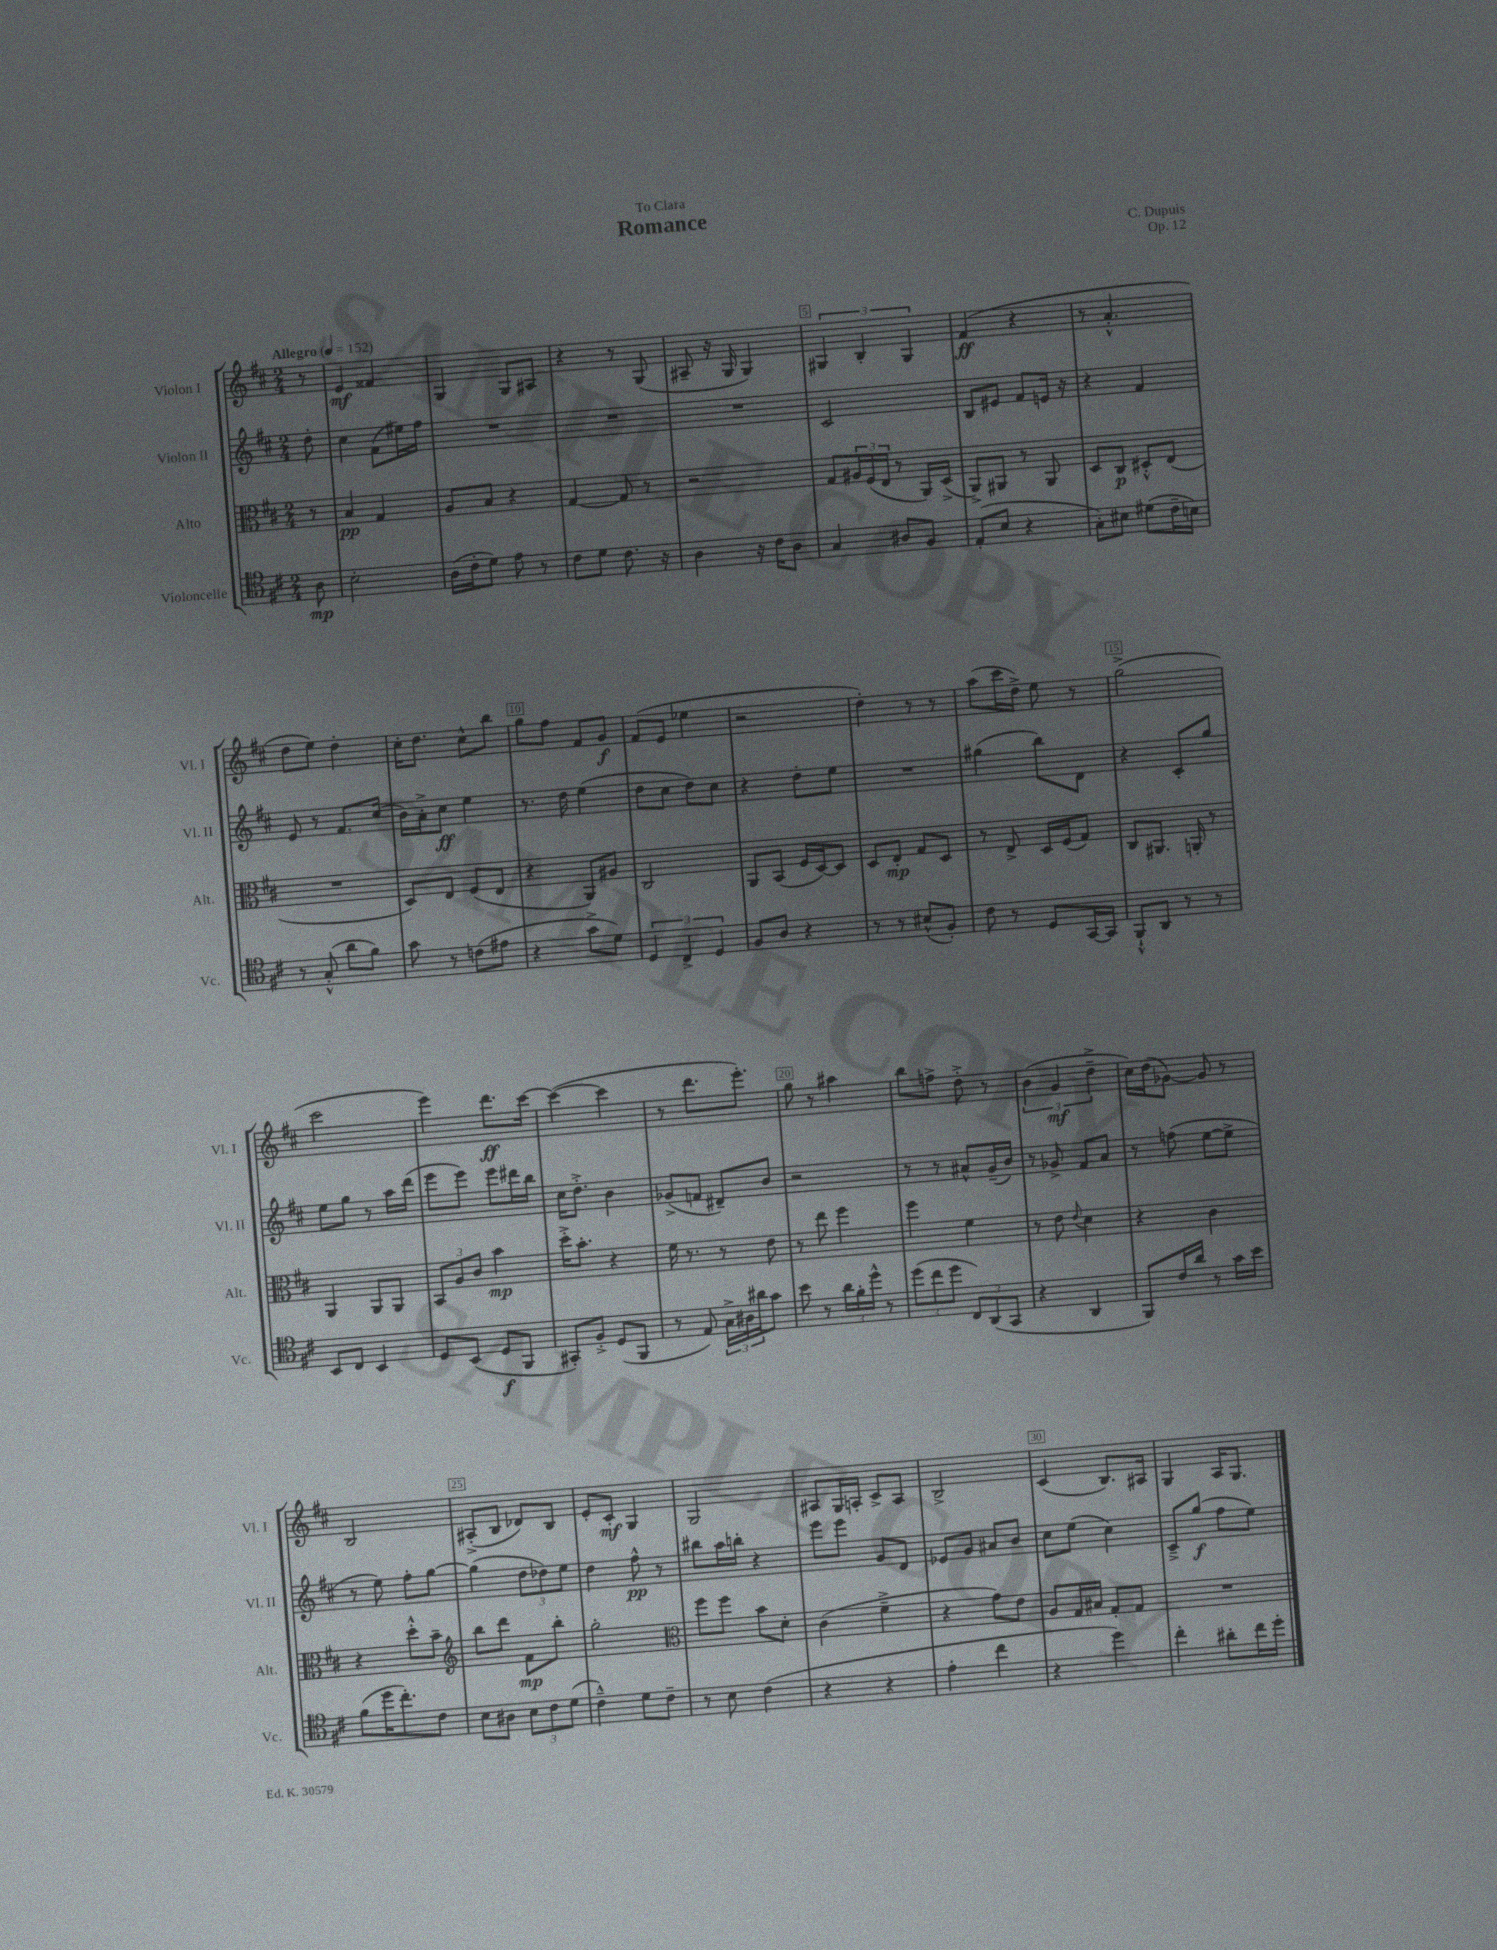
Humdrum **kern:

**kern	**dynam	**kern	**dynam	**kern	**dynam	**kern	**dynam
*part4	*part4	*part3	*part3	*part2	*part2	*part1	*part1
*staff4	*staff4	*staff3	*staff3	*staff2	*staff2	*staff1	*staff1
*I"Violoncelle	*	*I"Alto	*	*I"Violon II	*	*I"Violon I	*
*I'Vc.	*	*I'Alt.	*	*I'Vl. II	*	*I'Vl. I	*
*clefC4	*	*clefC3	*	*clefG2	*	*clefG2	*
*k[f#c#]	*	*k[f#c#]	*	*k[f#c#]	*	*k[f#c#]	*
*M2/4	*	*M2/4	*	*M2/4	*	*M2/4	*
*MM152	*	*MM152	*	*MM152	*	*MM152	*
=	=	=	=	=	=	=	=
!	!	!	!	!	!	!LO:TX:a:B:t=Allegro	!
8A\	mp	8r	.	8dd'\	.	8r	.
=1	=1	=1	=1	=1	=1	=1	=1
2B'\	.	4B/	pp	4cc#\	.	4e/	mf
.	.	4G/	.	(8f#\L	.	4f##X/	.
.	.	.	.	16ee#X\L)	.	.	.
.	.	.	.	16ff#\JJ	.	.	.
=2	=2	=2	=2	=2	=2	=2	=2
(16A\LL	.	8A/L	.	2r	.	4G/	.
16c#'\J	.	.	.	.	.	.	.
8d\J)	.	8B/J	.	.	.	.	.
8e\	.	4r	.	.	.	8G/L	.
8r	.	.	.	.	.	8A#X/J	.
=3	=3	=3	=3	=3	=3	=3	=3
8c#\L	.	[4G/	.	2r	.	4r	.
8d\J	.	.	.	.	.	.	.
8.c#\	.	8G/]	.	.	.	8r	.
.	.	8r	.	.	.	(8G/	.
16r	.	.	.	.	.	.	.
=4	=4	=4	=4	=4	=4	=4	=4
4A\	.	2r	.	2r	.	8A#X~/	.
.	.	.	.	.	.	16r	.
.	.	.	.	.	.	16G/	.
16r	.	.	.	.	.	4G/)	.
16c#\KL	.	.	.	.	.	.	.
8A\J	.	.	.	.	.	.	.
=5	=5	=5	=5	=5	=5	=5	=5
4G/	.	8G/L	.	2c#/	.	6G#X/	.
.	.	24A#X/L	.	.	.	.	.
.	.	(24F#/	.	.	.	6B'/	.
.	.	24E/JJ	.	.	.	.	.
8A#X/L	.	8r	.	.	.	.	.
.	.	.	.	.	.	6G#/	.
8F#/J	.	16AA/LL)	.	.	.	.	.
.	.	(16D^/JJ	.	.	.	.	.
=6	=6	=6	=6	=6	=6	=6	=6
(8E'/L	.	8AA^/L)	.	8B/L	.	(4f#/	ff
8B/J	.	8AA#X/J	.	8e#X/J	.	.	.
4r	.	8r	.	8f#/L	.	4r	.
.	.	8AA#/	.	16en/Jk	.	.	.
.	.	.	.	16r	.	.	.
=7	=7	=7	=7	=7	=7	=7	=7
8G'\L)	.	8D/L	.	4r	.	8r	.
8B#X\J	.	8C#/J	p	.	.	4.a'^^/	.
(8d#X\L	.	8D#X'^^/L	.	4f#/	.	.	.
16c#~\L	.	(8E/J	.	.	.	.	.
16Bn\JJ)	.	.	.	.	.	.	.
!!LO:LB:g=z
=8	=8	=8	=8	=8	=8	=8	=8
8r	.	2r	.	8e/	.	8dd\L	.
(8G'^^/	.	.	.	8r	.	8ee\J)	.
8a\L	.	.	.	8.f#/L	.	4dd'\	.
8f#\J)	.	.	.	.	.	.	.
.	.	.	.	(16cc#/Jk	.	.	.
=9	=9	=9	=9	=9	=9	=9	=9
8g\	.	8D/L)	.	16b\LL)	.	16cc#'\KL	.
.	.	.	.	16a'^\J	.	8.dd\J	.
8r	.	8E/J	.	8cc#\J	ff	.	.
(8cn\L	.	(8F#/L	.	4ee\	.	8cc#^^\L	.
8e#X\J	.	8E/J	.	.	.	8bb\J	.
=10	=10	=10	=10	=10	=10	=10	=10
4r	.	4r	.	8.r	.	8gg\L	.
.	.	.	.	.	.	8ff#\J	.
.	.	.	.	16dd\	.	.	.
8g^\L	.	8AA/L)	.	(4ee\	.	8f#/L	.
8d\J)	.	8A#X/J	.	.	.	8g/J	f
=11	=11	=11	=11	=11	=11	=11	=11
6D/	.	2C#/	.	8dd\L	.	(8f#/L	.
.	.	.	.	8cc#\J	.	8e/J	.
6C#^/	.	.	.	.	.	.	.
.	.	.	.	8dd\L)	.	4ee-X\	.
6D/	.	.	.	.	.	.	.
.	.	.	.	8cc#\J	.	.	.
=12	=12	=12	=12	=12	=12	=12	=12
8F#/L	.	8AA/L	.	4r	.	2r	.
8A/J	.	(8BB/J	.	.	.	.	.
4r	.	16F#/LL	.	8dd'\L	.	.	.
.	.	[16D/J)	.	.	.	.	.
.	.	8D/J]	.	8ee\J	.	.	.
=13	=13	=13	=13	=13	=13	=13	=13
8r	.	8D/L	.	2r	.	4dd'\)	.
8r	.	8E'/J	mp	.	.	.	.
(8B#X^^/L	.	8G/L	.	.	.	8r	.
8F#'/J)	.	8D/J	.	.	.	8r	.
=14	=14	=14	=14	=14	=14	=14	=14
8c#\	.	8r	.	(4gg#X\	.	(8aa\L	.
8r	.	8E^/	.	.	.	16ccc#\L	.
.	.	.	.	.	.	16dd^\JJ)	.
8D/L	.	16D/LL	.	8bb\L)	.	8ee\	.
.	.	(16F#/J	.	.	.	.	.
[16GG/L	.	8G/J)	.	8d\J	.	8r	.
16GG/JJ]	.	.	.	.	.	.	.
=15	=15	=15	=15	=15	=15	=15	=15
8FF#`^^/L	.	8C#/L	.	4r	.	(2gg^\	.
8AA/J	.	8.AA#X/J	.	.	.	.	.
8r	.	.	.	8c#'/L	.	.	.
.	.	16AAn'/	.	.	.	.	.
8r	.	8r	.	8gg/J	.	.	.
!!LO:LB:g=z
=16	=16	=16	=16	=16	=16	=16	=16
8BB/L	.	4AA/	.	8ee\L	.	2ccc#\	.
8C#/J	.	.	.	8gg\J	.	.	.
4BB/	.	8AA/L	.	8r	.	.	.
.	.	8AA/J	.	16aa\LL	.	.	.
.	.	.	.	(16ddd\JJ	.	.	.
=17	=17	=17	=17	=17	=17	=17	=17
8D/L	.	12BB/L	.	8eee\L	.	4eee\)	.
.	.	12A/	.	.	.	.	.
(8BB/J	.	.	.	8eee\J)	.	.	.
.	.	12c#/J	.	.	.	.	.
8D/L	f	4b\	mp	8eee\L	.	8.ddd\L	ff
8FF#/J	.	.	.	16ddd#X\L	.	.	.
.	.	.	.	16bb\JJ	.	[16ccc#\Jk	.
=18	=18	=18	=18	=18	=18	=18	=18
8GG#X'/L)	.	16dd'^\KL	.	16cc#\KL	.	(4ccc#\_	.
.	.	8.b'\J	.	8.dd'^\J	.	.	.
8F#'^/J	.	.	.	.	.	.	.
(8D/L	.	4r	.	4b\	.	4ccc#\]	.
8FF#/J	.	.	.	.	.	.	.
=19	=19	=19	=19	=19	=19	=19	=19
8r	.	16f#\	.	(8g-X^/L	.	8r	.
.	.	8.r	.	.	.	.	.
8E/)	.	.	.	8fn/J	.	8.ddd\L	.
24G^\LL	.	8r	.	8d#X~/L)	.	.	.
24A#X\	.	.	.	.	.	.	.
.	.	.	.	.	.	8.eee'\J)	.
24a#X\J	.	.	.	.	.	.	.
8g\J	.	8e\	.	8b/J	.	.	.
=20	=20	=20	=20	=20	=20	=20	=20
8b\	.	8r	.	2r	.	8gg\	.
8r	.	8ee\	.	.	.	8r	.
24a\LL	.	4ff#\	.	.	.	4aa#X\	.
24f#'\	.	.	.	.	.	.	.
24dd^^\JJ	.	.	.	.	.	.	.
8r	.	.	.	.	.	.	.
=21	=21	=21	=21	=21	=21	=21	=21
(12dd\L	.	4ff#\	.	8r	.	8bb\L	.
12cc#\	.	.	.	.	.	.	.
.	.	.	.	8r	.	8ffn^\J	.
12dd\J	.	.	.	.	.	.	.
12C#/L)	.	4f#\	.	8a#X^^/L	.	8dd'^\	.
(12AA/	.	.	.	.	.	.	.
.	.	.	.	(16g~/L	.	8r	.
12GG/J	.	.	.	.	.	.	.
.	.	.	.	16b/JJ)	.	.	.
=22	=22	=22	=22	=22	=22	=22	=22
4r	.	8r	.	8r	.	(6b\	.
.	.	8e\	.	8g-X^/	.	.	.
.	.	.	.	.	.	6g/	mf
.	.	8qqe/	.	.	.	.	.
4AA/	.	4d\	.	8f#/L	.	.	.
.	.	.	.	.	.	6dd~^\	.
.	.	.	.	8a/J	.	.	.
=23	=23	=23	=23	=23	=23	=23	=23
8FF#/L)	.	4r	.	8r	.	16cc#\LL)	.
.	.	.	.	.	.	(16dd\J	.
16c#/L	.	.	.	(8ffn\	.	[8g-X\J)	.
16a/JJ	.	.	.	.	.	.	.
8r	.	4c#\	.	[8ee\L	.	8g-/]	.
16g\LL	.	.	.	8ee^\J]	.	8r	.
16b\JJ	.	.	.	.	.	.	.
!!LO:LB:g=z
=24	=24	=24	=24	=24	=24	=24	=24
(8f#\L	.	4r	.	8r	.	2B/	.
16dd\K	.	.	.	8ee\)	.	.	.
8.cc#'\)	.	.	.	.	.	.	.
.	.	8dd'^^\L	.	8ff#'\L	.	.	.
8c#\J	.	8b~\J	.	[8gg\J	.	.	.
=25	=25	=25	=25	=25	=25	=25	=25
*	*	*clefG2	*	*	*	*	*
8B\L	.	8bb\L	.	(4gg\]	.	(8A#X'^/L	.
8A#X\J	.	8ddd\J	.	.	.	8B/J	.
12B\L	.	8f#\L	mp	12dd\L	.	8d-X/L)	.
12c#\	.	.	.	12dd-X\)	.	.	.
.	.	8bb'\J	.	.	.	8B/J	.
(12d\J	.	.	.	12ee\J	.	.	.
=26	=26	=26	=26	=26	=26	=26	=26
4c#~^^\)	.	2gg'\	.	4dd\	.	8e'/L	.
.	.	.	.	.	.	8c#'/J	mf
8d\L	.	.	.	8ff#^^\	pp	4G/	.
8c#~\J	.	.	.	8r	.	.	.
=27	=27	=27	=27	=27	=27	=27	=27
*	*	*clefC3	*	*	*	*	*
8r	.	8ff#\L	.	8bb#X\L	.	2G/	.
8B\	.	8ff#\J	.	16aa\L	.	.	.
.	.	.	.	16bbn'\JJ	.	.	.
(4c#\	.	8b\L	.	4r	.	.	.
.	.	8d'\J	.	.	.	.	.
=28	=28	=28	=28	=28	=28	=28	=28
4r	.	(4c#\	.	8eee\L	.	8A#X/L	.
.	.	.	.	8eee\J	.	16G/L	.
.	.	.	.	.	.	16An'/JJ	.
4r	.	4f#~^\	.	8g/L	.	8c#^/L	.
.	.	.	.	8d/J	.	8A/J	.
=29	=29	=29	=29	=29	=29	=29	=29
4e'\	.	4r	.	8e-X/L	.	2B^/	.
.	.	.	.	8g/J	.	.	.
4cc#\	.	8g\L)	.	8a#X/L	.	.	.
.	.	8e\J	.	8b/J	.	.	.
=30	=30	=30	=30	=30	=30	=30	=30
4r	.	8A/L	.	8cc#\L	.	(4c#/	.
.	.	16G/L	.	(8ee\J	.	.	.
.	.	16B#X/JJ	.	.	.	.	.
4dd\)	.	8G'/L	.	4cc#\)	.	8.B/L)	.
.	.	8G/J	.	.	.	.	.
.	.	.	.	.	.	16A#X/Jk	.
=31	=31	=31	=31	=31	=31	=31	=31
4cc#'\	.	2r	.	8c#~^/L	.	4G/	.
.	.	.	.	(8gg/J	f	.	.
8a#X'\L	.	.	.	8ff#\L	.	16A/KL	.
.	.	.	.	.	.	8.G/J	.
16cc#\L	.	.	.	8ee\J)	.	.	.
16dd'\JJ	.	.	.	.	.	.	.
==	==	==	==	==	==	==	==
*-	*-	*-	*-	*-	*-	*-	*-
